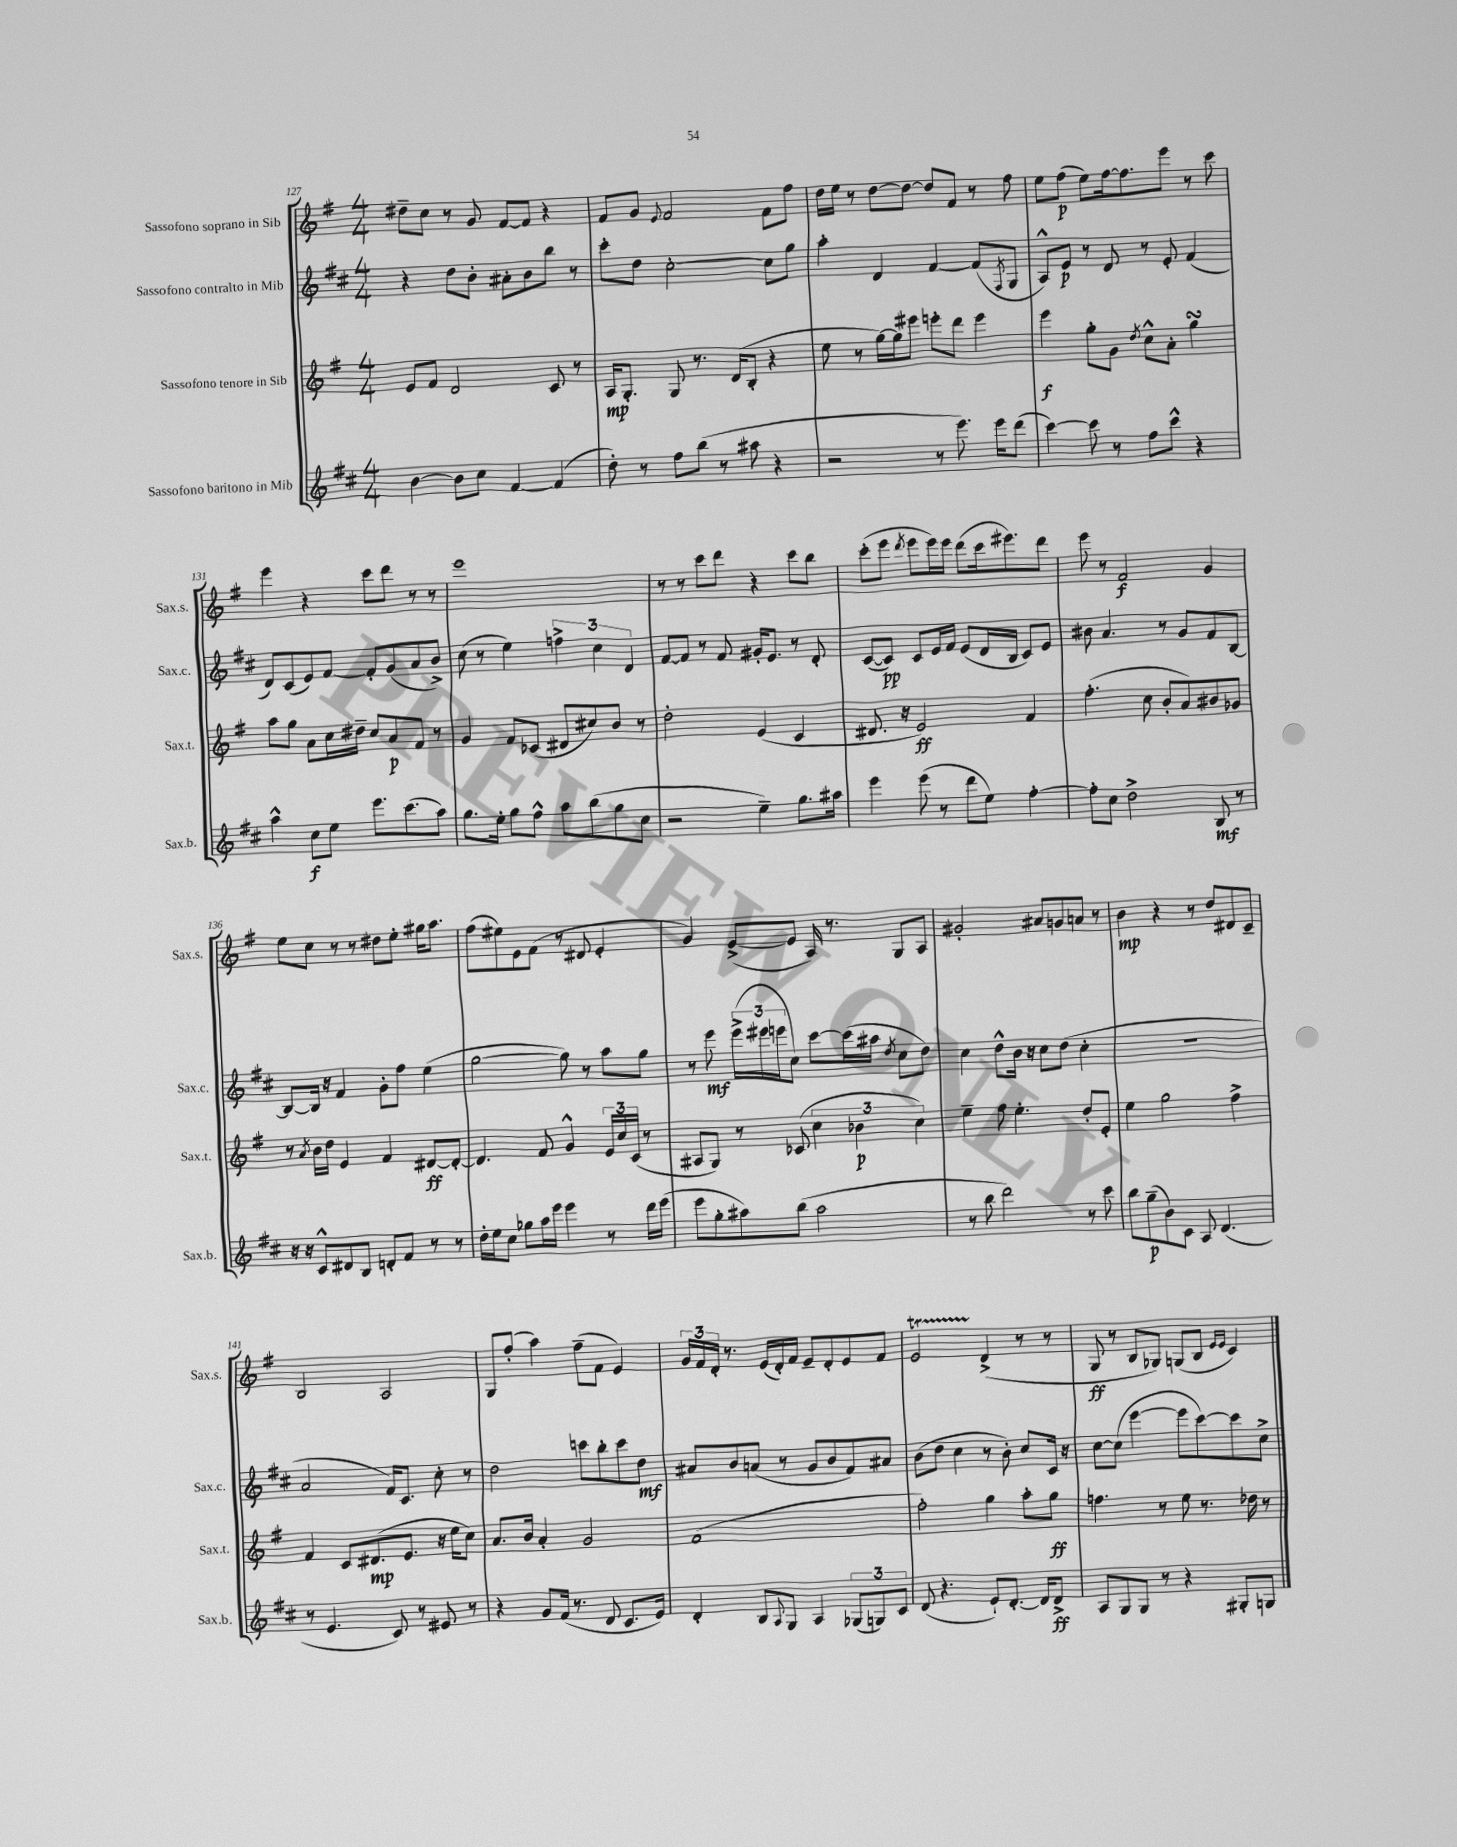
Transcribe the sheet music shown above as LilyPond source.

<<
\new StaffGroup <<
\new Staff = "s0" \with { instrumentName = "Sassofono soprano in Sib" shortInstrumentName = "Sax.s." } {
    \clef treble \key g \major \numericTimeSignature \time 4/4
    dis''8-- c''8 r8 g'8 fis'8~ fis'8 r4 |
    fis'8 g'8 \appoggiatura { e'8 } fis'2 fis'8 fis''8 |
    d''16 e''16 r8 d''8~ d''8~ d''8 fis'8 r8 fis''8 |
    e''8 fis''8\p( e''8) fis''16~ fis''8. e'''8 r8 c'''8 |
    e'''4 r4 c'''8 d'''8 r8 r8 |
    e'''1 |
    r8 r8 c'''8 d'''8 r4 c'''8 b''8 |
    c'''8-.( e'''8 \acciaccatura { d'''8 } e'''8 e'''16) e'''16 d'''8( c'''16 eis'''8.) d'''8 |
    e'''8 r8 fis'2\f g'4 |
    e''8 c''8 r8 r8 dis''8 e''8-. gis''16 a''8. |
    fis''8( eis''8) e'8 fis'8( r8 dis'8 e'4-. |
    g'4) e'8~->( e'8 a16) r8. g8 a8 |
    gis'2-. ais'8 g'8 a'8 r8 |
    b'4\mp r4 r8 d''8 dis'8 c'8-- |
    b2 a2 |
    g8 fis''8-.( a''4) fis''8--( fis'8 e'4) |
    \tuplet 3/2 { g'16 fis'16 d'16-. } r8. e'16( d'16-.) fis'16 e'8-- d'8-. e'8 fis'8 |
    e'2\startTrillSpan d'4->\stopTrillSpan( r8 r8 |
    g8\ff r8 b8 ges8) g8( b8 \grace { e'16 e'16 } c'4) \bar "|." |
}
\new Staff = "s1" \with { instrumentName = "Sassofono contralto in Mib" shortInstrumentName = "Sax.c." } {
    \clef treble \key d \major \numericTimeSignature \time 4/4
    r4 d''8 b'8-. ais'8-. b'8 b''8 r8 |
    cis'''8-. d''8 cis''2~-. cis''8 g''8 |
    a''4-. d'4 fis'4~ fis'8( \acciaccatura { fis8 } g8 |
    a8-^) e'8\p r8 d'8 r8 e'8-. fis'4( |
    d'8) cis'8( e'8) fis'8~ fis'8-. g'8( a'8 b'8->) |
    cis''8( r8 e''4) \tuplet 3/2 { f''4-> cis''4 d'4 } |
    fis'8~ fis'8 r8 fis'8 gis'16-. e'8. r8 d'8-. |
    cis'8~( cis'8\pp) cis'8 e'16 fis'16 e'8( d'16 b16 cis'8) e'8 |
    bis'8 a'4. r8 g'8 fis'8 b8~ |
    b8~ b16 r16 fis'4 g'8-. fis''8 e''4( |
    g''2~ g''8) r8 a''8 g''8 |
    r8 e'''8\mf \tuplet 3/2 { e'''16->( eis'''16 e'''16 } cis''8) cis'''8~ cis'''16( ais''16 \acciaccatura { d''8 } cis''8 d''8) |
    cis''4 d''8-^ b'16 r16 cis''8 d''8( cis''4-. |
    R1 |
    a'2 fis'16) cis'8. cis''8-. r8 |
    d''2 c'''8 b''8-. c'''8 d''8\mf |
    ais'8 b'8 a'8( r8 g'8 b'8 fis'8) ais'8 |
    b'8( d''8 cis''4 r8 b'8-.) cis''8 cis'16 r16 |
    cis''8~ cis''8( e'''4~ e'''8 cis'''8~) cis'''8 cis''8-> \bar "|." |
}
\new Staff = "s2" \with { instrumentName = "Sassofono tenore in Sib" shortInstrumentName = "Sax.t." } {
    \clef treble \key g \major \numericTimeSignature \time 4/4
    e'8 fis'8 d'2 c'8 r8 |
    a16\mp g8.-. g8 r8. d'16( b8-. r4 |
    e''8 r8 g''16~) g''16 eis'''8 e'''8-. d'''8 e'''4 |
    e'''4\f g''8-. g'8 \acciaccatura { d''8 } c''8-^ a'8-. g''4\turn |
    a''8 g''8 a'8 c''16 dis''16-- c''8 a'8\p fis'8 r8 |
    g'4 fis'8 ces'8( dis'8 cis''8) b'8 r8 |
    d''2-. e'4( c'4 |
    dis'8. r16 e'2\ff) fis'4 |
    fis''4.-.( c''8 b'8-. a'8) bis'8 ges'8 |
    r8 \acciaccatura { a'8 } b'16 d''16 e'4 fis'4 dis'8~\ff dis'8~-. |
    dis'4. fis'8 g'4-^ \tuplet 3/2 { e'16 c''16 c'16( } r8 |
    ais8 g8) r8 ces'8( \tuplet 3/2 { c''4 bes'4\p c''4) } |
    e''4-- fis''8 e''4.-. d''8-. e'8-. |
    e''4 g''2 fis''4-> |
    fis'4 c'8 dis'8.\mp( e'8. r16 e''16 c''8) |
    a'8. b'16 a'4-. g'2 |
    fis'1( |
    fis''2-.) g''4 a''8-. g''8\ff |
    f''4. r8 e''8 r8. des''16 r8 \bar "|." |
}
\new Staff = "s3" \with { instrumentName = "Sassofono baritono in Mib" shortInstrumentName = "Sax.b." } {
    \clef treble \key d \major \numericTimeSignature \time 4/4
    b'4~ b'8 cis''8 fis'4~ fis'4( |
    d''8-.) r8 fis''8 b''8( r8 ais''8 r4 |
    r2 r8 e'''8.) e'''16 d'''8( |
    cis'''4~) cis'''8 r8 fis''8 cis'''8-^ r4 |
    a''4-^ cis''8\f e''8 e'''8. cis'''8.( a''8) |
    g''8. e''16-. g''8 fis''8-^ a''8 b''8( g''8 cis''8 |
    r2 e''4--) g''8. ais''16 |
    e'''4 e'''8( r8 d'''8 e''8) fis''4~-. |
    fis''8-. cis''8 d''2-> b8\mf r8 |
    r16 r16 cis'8-^ dis'8 b8 d'8-. fis'8 r8 r8 |
    d''16-. e''16 cis''8 ges''8 a''16 e'''16 e'''4 r8 d'''16 e'''16( |
    e'''8 g''8-. ais''8) b''8( ais''2 |
    r8 b''8 d'''2) r8 cis'''8 |
    b''8 g''8--\p( b'8) cis'8 a8 d'4.( |
    r8 e'4. cis'8) r8 eis'8 r8 |
    r4 g'8 fis'16( r8. d'8 cis'8. e'16) |
    d'4-. b8 \appoggiatura { a8 } g8 a4 \tuplet 3/2 { ges8( g8) cis'8 } |
    d'8( r4. e'8-!) d'8.~-. d'16 d'8->\ff |
    a8 g8 g8 r8 r4 gis8-. g8 \bar "|." |
}
>>
>>
\layout { \context { \Score currentBarNumber = #127 } }
